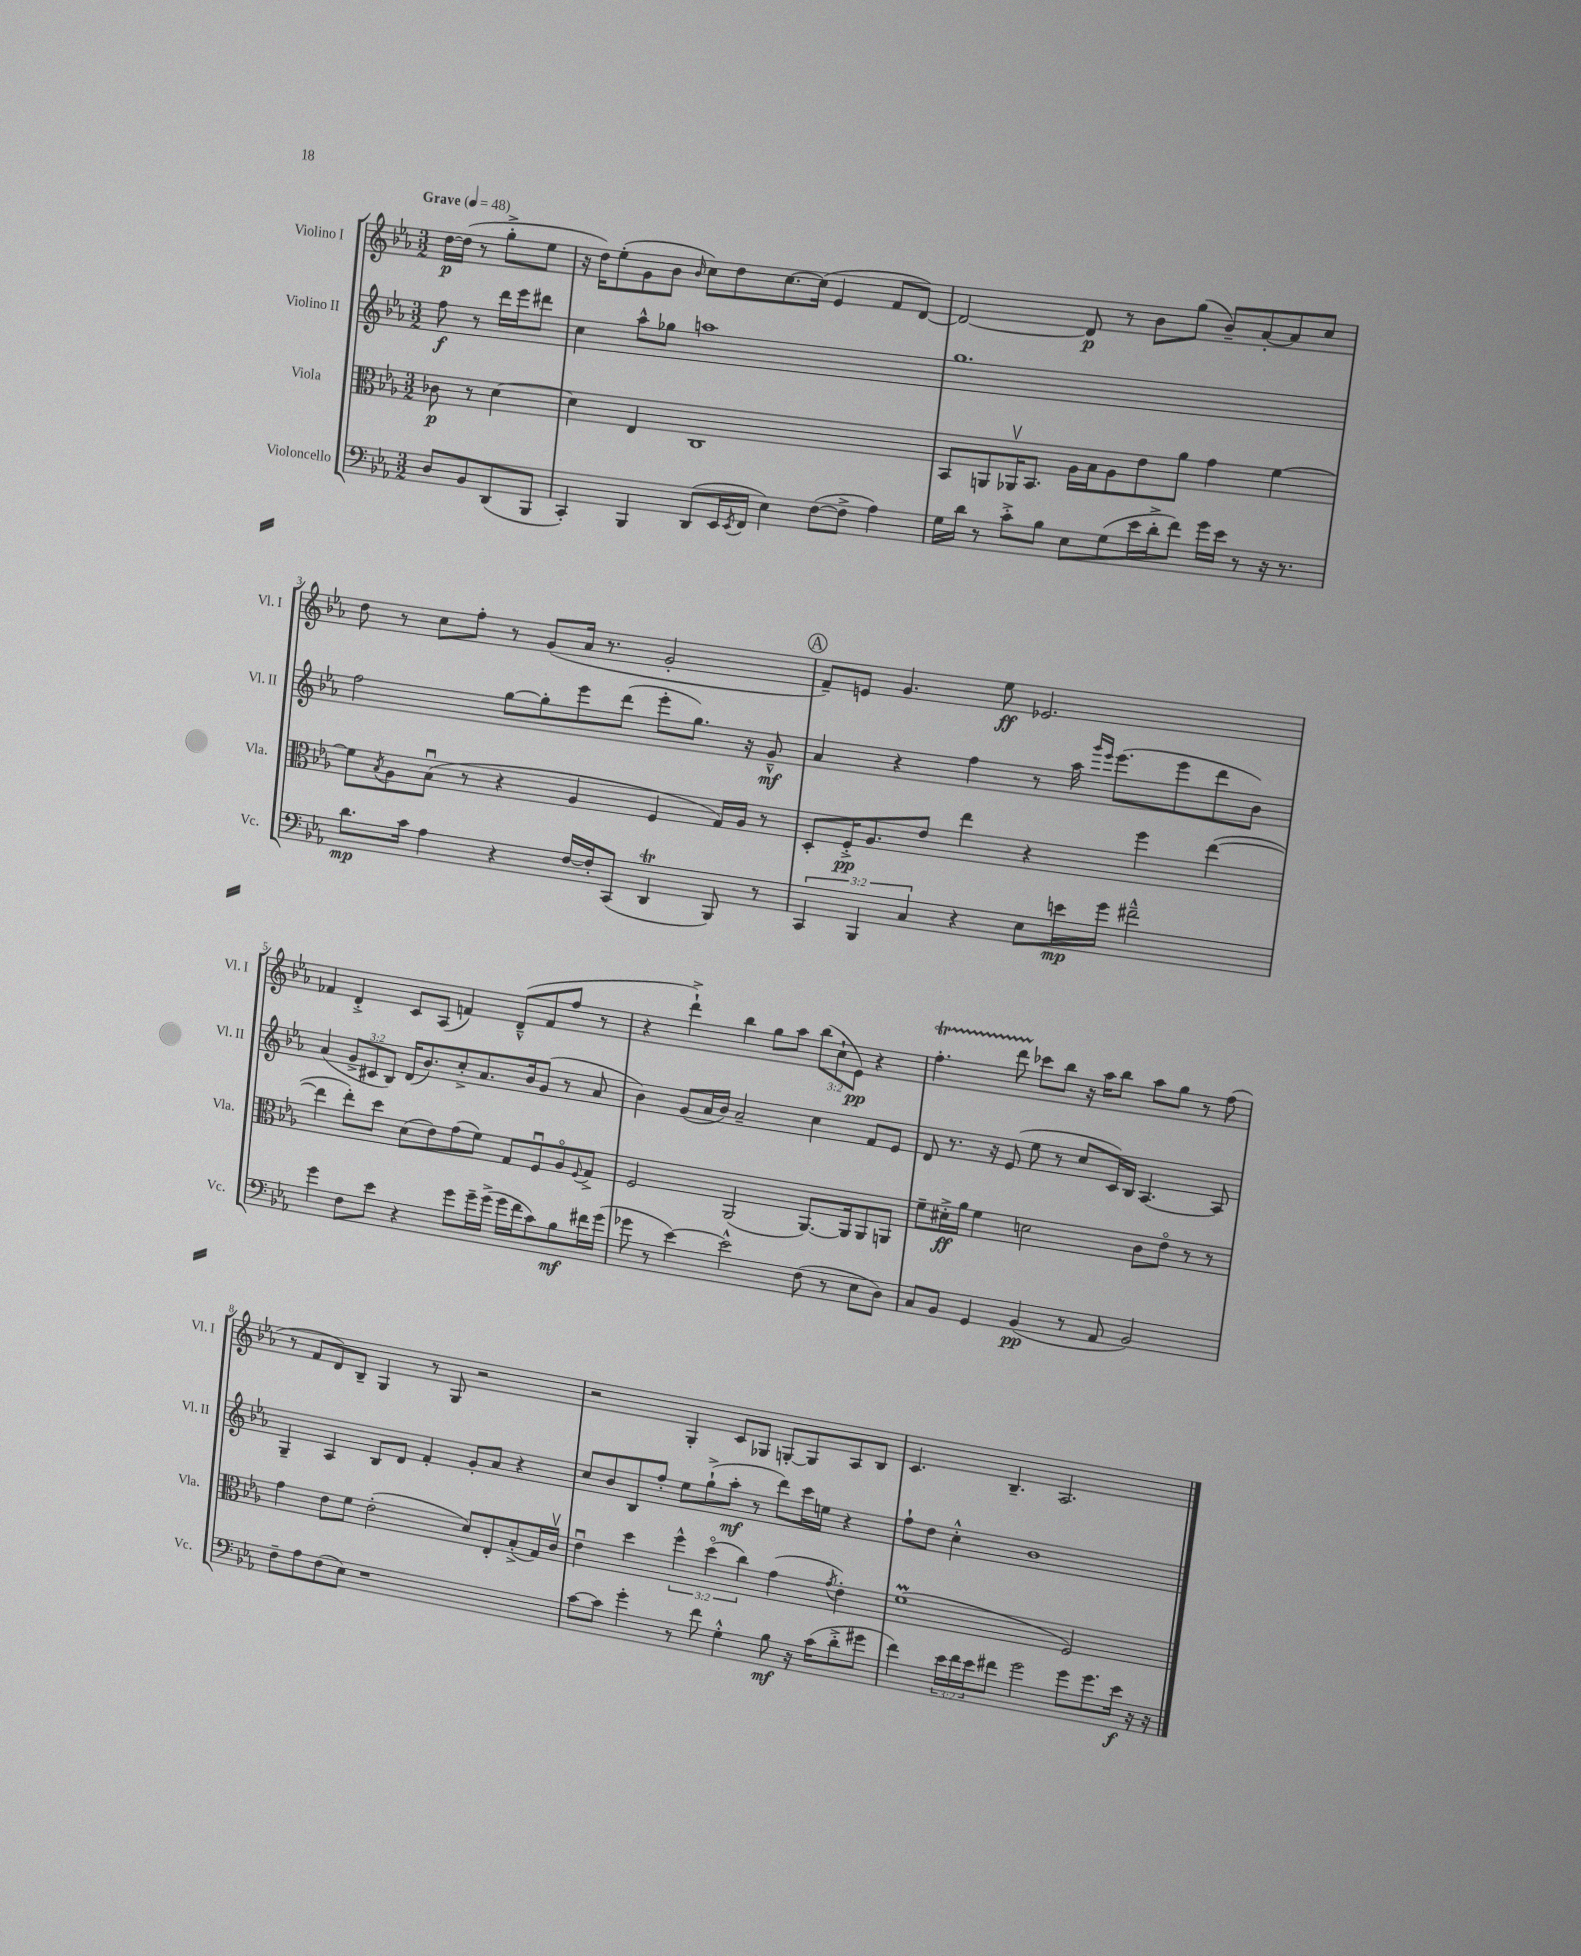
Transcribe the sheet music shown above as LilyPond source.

<<
\new StaffGroup <<
\new Staff = "s0" \with { instrumentName = "Violino I" shortInstrumentName = "Vl. I" } {
    \clef treble \key ees \major \numericTimeSignature \time 3/2 \override Staff.TupletNumber.text = #tuplet-number::calc-fraction-text \partial 2 \tempo "Grave" 4 = 48
    d''16~\p d''16( r8 g''8-.-> ees''8 |
    r16 d''16) ees''8-.( g'8 bes'8 \grace { bes'16 } c''8) d''8 c''8.~ c''16( ees'4 f'8 d'8~) |
    d'2~ d'8\p r8 bes'8 g''8( bes'8--) aes'8~-. aes'8 c''8 |
    d''8 r8 c''8 f''8-. r8 g'8( aes'16 r8. g'2-. |
    \mark \markup { \circle "A" } f'8--) e'8 g'4. ees''8\ff ees'2. |
    fes'4 d'4-.-> c'8 aes8( f'4) d'8---^( f'8 f''8 r8 |
    r4 d'''4-!->) bes''4 g''8 aes''8 \tuplet 3/2 { bes''8( c''8-! ees'8\pp) } r4 |
    f''4.-.\startTrillSpan d'''8 ces'''8\stopTrillSpan bes''8 r16 aes''16 bes''8 aes''8 g''8 r8 f''8( |
    r8 f'8 d'8) bes8-- g4 r8 g8 r2 |
    r2 g4-. c'8 ges8 g8~-. g8 aes8 bes8 |
    c'4. bes4.-- aes2. \bar "|." |
}
\new Staff = "s1" \with { instrumentName = "Violino II" shortInstrumentName = "Vl. II" } {
    \clef treble \key ees \major \numericTimeSignature \time 3/2 \override Staff.TupletNumber.text = #tuplet-number::calc-fraction-text \partial 2
    f''8\f r8 d'''16 ees'''16 dis'''8 |
    c''4 aes''8-^ ges''8 a''1 |
    g''1. |
    f''2 g''8~ g''8-. ees'''8 d'''8( ees'''8-. g''8.) r16 g'8---^\mf |
    \mark \markup { \circle "A" } aes'4 r4 f''4 r8 aes''16 \grace { g'''16 ees'''16 } ees'''8.( ees'''8 d'''8 bes'8) |
    aes'4( \tuplet 3/2 { g'8-> cis'8 bes8) } d'16( bes'8.) c''8-.-> aes'8. bes'16 g'8( r8 aes'8 |
    bes'4) g'8( aes'16 bes'16) aes'2-- c''4 f'8 ees'8 |
    d'8 r8. r16 ees'8( ees''8 r8 c''8 c'16) bes16 aes4.~ aes8 |
    g4-- aes4 bes8 d'8 f'4-. g'8-. aes'8 r4 |
    c''8 bes'8 bes8 f''8-. ees''8 g''8-!->( aes''8-.\mf r8 d'''8) c'''16 e''16 r4 |
    f''8-! d''8 c''4-.-^ bes'1 \bar "|." |
}
\new Staff = "s2" \with { instrumentName = "Viola" shortInstrumentName = "Vla." } {
    \clef alto \key ees \major \numericTimeSignature \time 3/2 \override Staff.TupletNumber.text = #tuplet-number::calc-fraction-text \partial 2
    ces'8\p r8 d'4~ |
    d'4 ees4 c1 |
    bes,8 a,8 aes,16\upbow bes,8. aes16 bes16 aes8 ees'8 aes'8 g'4 f'4~ |
    f'8 \acciaccatura { bes8 } aes8 bes8\downbow( r8 r4 aes4 f4 g16) aes16 r8 |
    \mark \markup { \circle "A" } d8-. f16-.->\pp aes8. ees'8 ees''4 r4 f''4 ees''4~( |
    ees''4 ees''8-.) d''8 d'8( ees'8) g'8( f'8) g8 f8\downbow aes8\flageolet \appoggiatura { f8 } g8-> |
    f2 aes,2( aes,8.~) aes,16 aes,8 a,8 |
    f'8-- dis'16-.->\ff aes'16 f'4 d'2 c'8 ees'8\flageolet r8 r8 |
    g'4 ees'8 f'8 ees'2-.( d'8) ees8-. bes8-.->( g16) c'16\upbow |
    ees'4\downbow d''4 \tuplet 3/2 { f''4-^ d''4\flageolet( c''4) } g'4( \acciaccatura { g'8 } ees'4-.) |
    f'1\prall( f2) \bar "|." |
}
\new Staff = "s3" \with { instrumentName = "Violoncello" shortInstrumentName = "Vc." } {
    \clef bass \key ees \major \numericTimeSignature \time 3/2 \override Staff.TupletNumber.text = #tuplet-number::calc-fraction-text \partial 2
    d8 bes,8 d,8( bes,,8 |
    c,4-.) bes,,4 d,8( ees,16 \acciaccatura { ees,8 } f,16 ees4) f8~( f8-> aes4) |
    g16 d'16 r8 c'8-.-> bes8 ees8 g8( ees'16 d'16-.-> f'8) g'16 ees'16 r8 r16 r8. |
    d'8.\mp c'16 aes4 r4 f16~ f16-. c,8( d,4\trill bes,,8) r8 |
    \mark \markup { \circle "A" } \tuplet 3/2 { c,4 bes,,4 c4 } r4 ees8 e'16\mp g'16 fis'2---^ |
    g'4 f8 ees'8 r4 g'8 g'16-- g'16->( g'16 f'16 c'8) bes8\mf fis'16 g'16( |
    ges'8 r8 ees'4~) ees'2-^ f8( r8 ees8 d8) |
    c8 bes,8 g,4 bes,4\pp( r8 aes,8 bes,2) |
    f8-- aes8 f8( ees8) r1 |
    c'8~ c'8 g'4-. r8 f'8 g4-.-^ bes8\mf r16 c'16( d'8-.-> gis'8 |
    f'4) \tuplet 3/2 { ees'16 f'16 ees'16 } fis'8 g'2 g'8 g'8. ees'16\f r16 r16 \bar "|." |
}
>>
>>
